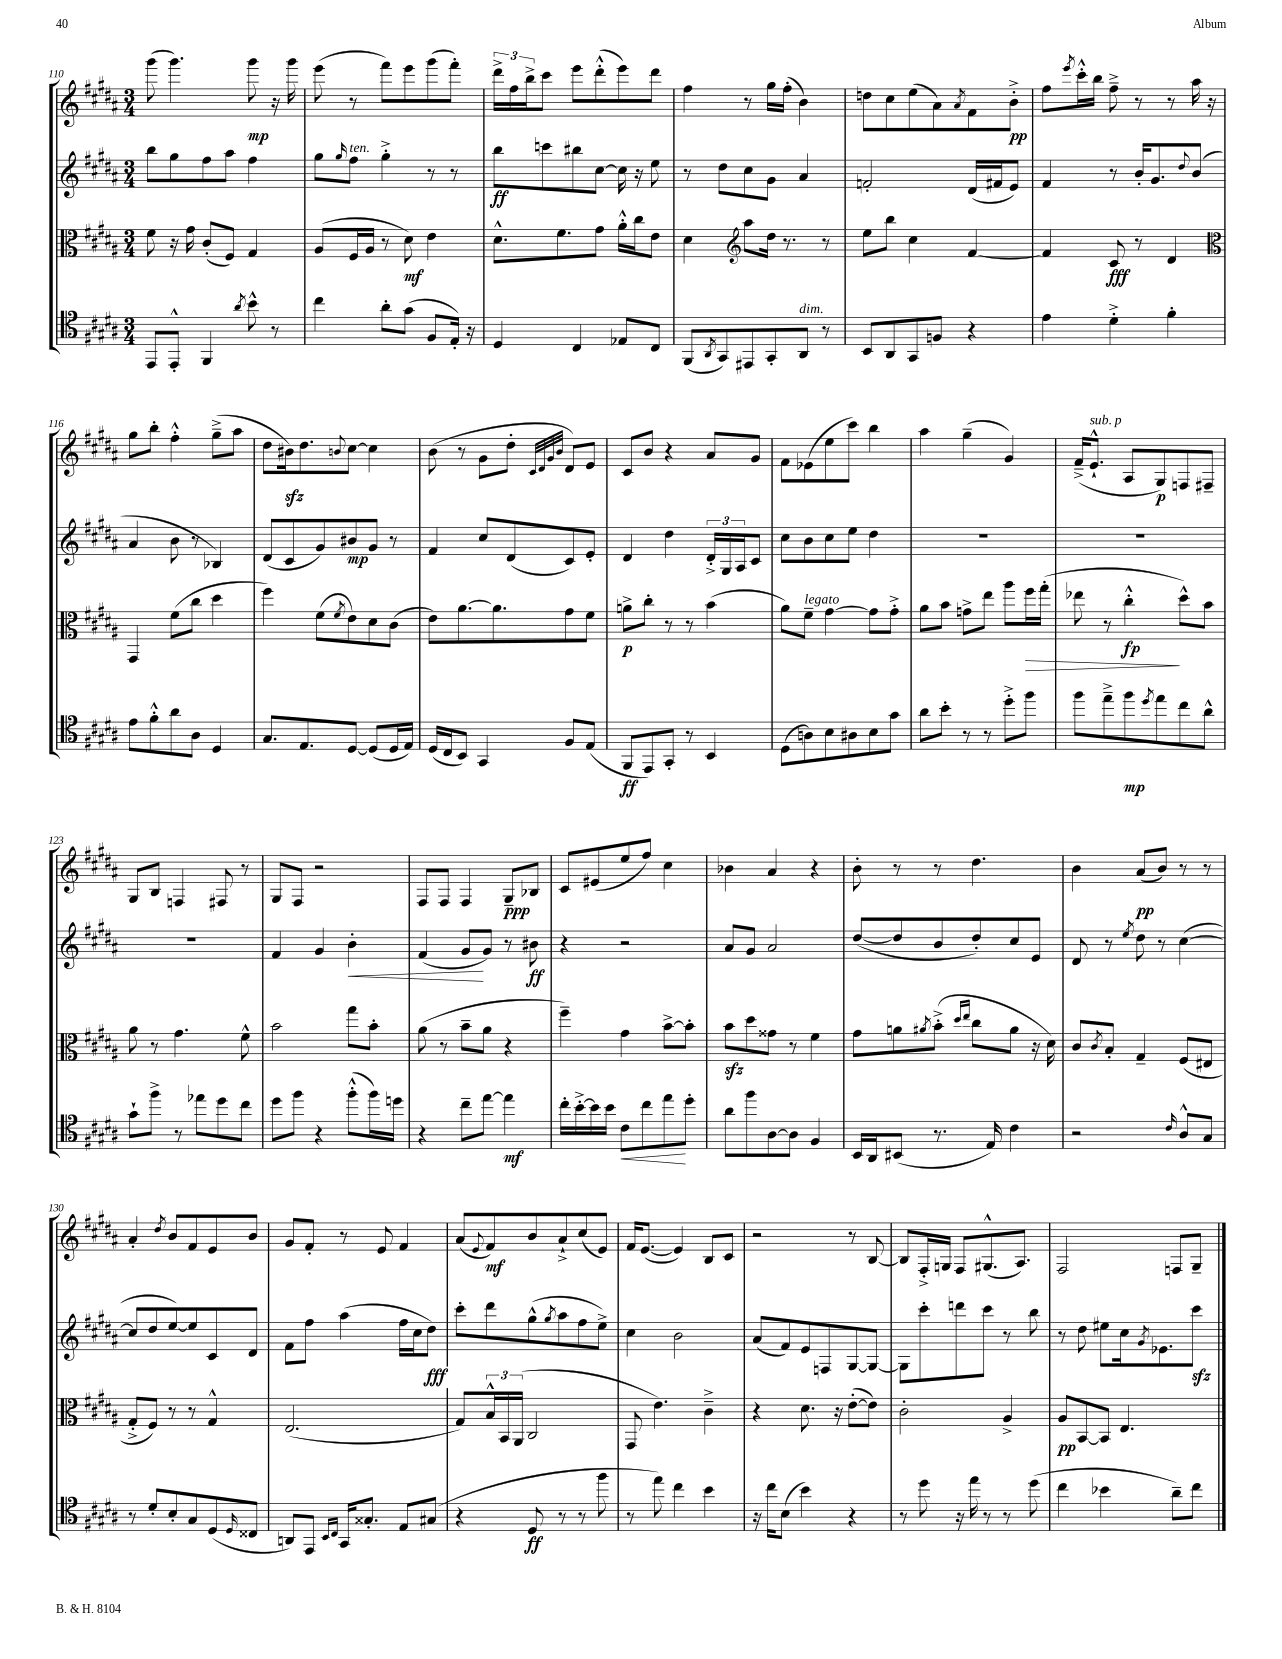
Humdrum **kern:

**kern	**dynam	**kern	**dynam	**kern	**dynam	**kern	**dynam
*part4	*part4	*part3	*part3	*part2	*part2	*part1	*part1
*staff4	*staff4	*staff3	*staff3	*staff2	*staff2	*staff1	*staff1
*clefC4	*	*clefC3	*	*clefG2	*	*clefG2	*
*k[f#c#g#d#a#]	*	*k[f#c#g#d#a#]	*	*k[f#c#g#d#a#]	*	*k[f#c#g#d#a#]	*
*M3/4	*	*M3/4	*	*M3/4	*	*M3/4	*
=110	=110	=110	=110	=110	=110	=110	=110
8EE/L	.	8f#\	.	8bb\L	.	(8ggg#\	.
8EE'^^/J	.	16r	.	8gg#\	.	4.ggg#\)	.
.	.	16g#\	.	.	.	.	.
4FF#/	.	(8c#'/L	.	8ff#\	.	.	.
.	.	8F#/J)	.	8aa#\J	.	.	.
8qa#/	.	.	.	.	.	.	.
8b^^\	.	4G#/	.	4ff#\	.	8ggg#\	mp
8r	.	.	.	.	.	16r	.
.	.	.	.	.	.	16ggg#\	.
=111	=111	=111	=111	=111	=111	=111	=111
4cc#\	.	(8A#/L	.	8gg#\L	.	(8eee\	.
.	.	.	.	16qqgg#/	.	.	.
!	!	!	!	!LO:TX:a:i:t=ten.	!	!	!
.	.	16F#/L	.	8ff#\J	.	8r	.
.	.	16A#/JJ	.	.	.	.	.
8a#'\L	.	8r	.	4gg#'^\	.	8fff#\L)	.
(8g#\J	.	8d#\)	mf	.	.	8eee\	.
8F#/L	.	4e\	.	8r	.	(8ggg#\	.
16E'/Jk)	.	.	.	8r	.	8fff#'\J)	.
16r	.	.	.	.	.	.	.
=112	=112	=112	=112	=112	=112	=112	=112
4D#/	.	8.d#^^\L	.	8bb\L	ff	24ddd#^\LL	.
.	.	.	.	.	.	24ff#\	.
.	.	.	.	.	.	24bb^\J	.
.	.	.	.	8cccn\	.	8ccc#\J	.
.	.	8.f#\	.	.	.	.	.
4C#/	.	.	.	8bb#X\	.	8eee\L	.
.	.	8g#\J	.	[8cc#\J	.	(8ddd#'^^\	.
8E-X/L	.	16a#'^^\LL	.	16cc#\]	.	8eee\)	.
.	.	16cc#\J	.	16r	.	.	.
8C#/J	.	8e\J	.	8ee\	.	8ddd#\J	.
=113	=113	=113	=113	=113	=113	=113	=113
(8FF#/L	.	4d#\	.	8r	.	4ff#\	.
8qAA#/	.	.	.	.	.	.	.
8GG#/)	.	.	.	8dd#\L	.	.	.
*	*	*clefG2	*	*	*	*	*
8EE#X/	.	8aa#\L	.	8cc#\	.	8r	.
8GG#'/	.	16dd#\Jk	.	8g#\J	.	16gg#\LL	.
.	.	8.r	.	.	.	(16ff#'\JJ	.
!LO:TX:a:i:t=dim.	!	!	!	!	!	!	!
8AA#/J	.	.	.	4a#/	.	4b\)	.
8r	.	8r	.	.	.	.	.
=114	=114	=114	=114	=114	=114	=114	=114
8BB/L	.	8ee\L	.	2fn'/	.	8ddn\L	.
8AA#/	.	8bb\J	.	.	.	8cc#\	.
8GG#/	.	4cc#\	.	.	.	(8ee\	.
8Fn/J	.	.	.	.	.	8a#\)	.
.	.	.	.	.	.	8qa#/	.
4r	.	[4f#/	.	(16d#/LL	.	8f#\	.
.	.	.	.	16f#X/J	.	.	.
.	.	.	.	8e/J)	.	8b'^\J	pp
=115	=115	=115	=115	=115	=115	=115	=115
4e\	.	4f#/]	.	4f#/	.	8ff#\L	.
.	.	.	.	.	.	8qeee/	.
.	.	.	.	.	.	16ccc#'^^\L	.
.	.	.	.	.	.	16bb\JJ	.
4d#'^\	.	8c#/	fff	8r	.	8ff#~^\	.
.	.	8r	.	16b'/KL	.	8r	.
.	.	.	.	8.g#/	.	.	.
4f#'\	.	4d#/	.	.	.	8r	.
.	.	.	.	8qqdd#/	.	.	.
.	.	.	.	(8b/J	.	16aa#\	.
.	.	.	.	.	.	16r	.
!!LO:LB:g=z
=116	=116	=116	=116	=116	=116	=116	=116
*	*	*clefC3	*	*	*	*	*
8e\L	.	4GG#/	.	4a#/	.	8gg#\L	.
8f#'^^\	.	.	.	.	.	8bb'\J	.
8a#\	.	(8f#\L	.	8b\	.	4ff#'^^\	.
8A#\J	.	8cc#\J	.	8r	.	.	.
4D#/	.	4dd#\	.	4B-X/)	.	(8gg#~^\L	.
.	.	.	.	.	.	8aa#\J	.
=117	=117	=117	=117	=117	=117	=117	=117
8.G#/L	.	4ff#\)	.	(8d#/L	.	8dd#\L	.
.	.	.	.	8c#/	.	16b#Xzz\k)	.
8.E/	.	.	.	.	.	8.dd#\	.
.	.	(8f#\L	.	8g#/)	.	.	.
.	.	8qf#/	.	.	.	8qqbn/	.
[8D#/J	.	8e\)	.	8b#X/	mp	[8cc#\J	.
(8D#/L]	.	8d#\	.	8g#/J	.	4cc#\]	.
16D#/L	.	(8c#\J	.	8r	.	.	.
16E/JJ)	.	.	.	.	.	.	.
=118	=118	=118	=118	=118	=118	=118	=118
(16D#/LL	.	8e\L)	.	4f#/	.	(8b\	.
16C#/J	.	.	.	.	.	.	.
8BB/J)	.	[8.a#\	.	.	.	8r	.
4GG#/	.	.	.	8cc#/L	.	8g#\L	.
.	.	8.a#\]	.	.	.	.	.
.	.	.	.	(8d#/	.	8dd#'\J	.
.	.	.	.	.	.	32qqc#/LLL	.
.	.	.	.	.	.	32qqd#/	.
.	.	.	.	.	.	32qqg#/	.
.	.	.	.	.	.	32qqb/JJJ	.
8F#/L	.	8g#\	.	8c#/)	.	8d#/L)	.
(8E/J	.	8f#\J	.	8e'/J	.	8e/J	.
=119	=119	=119	=119	=119	=119	=119	=119
8FF#/L	ff	8an^\L	p	4d#/	.	8c#/L	.
8EE/)	.	8cc#'\J	.	.	.	8b/J	.
8GG#'/J	.	8r	.	4dd#\	.	4r	.
8r	.	8r	.	.	.	.	.
4BB/	.	(4b\	.	24d#'^/LL	.	8a#/L	.
.	.	.	.	24G#/	.	.	.
.	.	.	.	24A#/J	.	.	.
.	.	.	.	8c#/J	.	8g#/J	.
=120	=120	=120	=120	=120	=120	=120	=120
(8D#\L	.	8a#\L)	.	8cc#\L	.	8f#\L	.
!	!	!LO:TX:a:i:t=legato	!	!	!	!	!
8An\)	.	8f#~\J	.	8b\	.	(8e-X\	.
8B\	.	[4g#\	.	8cc#\	.	8ee\	.
8A#X\	.	.	.	8ee\J	.	8ccc#\J)	.
8B\	.	8g#\L]	.	4dd#\	.	4bb\	.
8g#\J	.	8g#'^\J	.	.	.	.	.
=121	=121	=121	=121	=121	=121	=121	=121
8a#\L	.	8a#\L	.	2.r	.	4aa#\	.
8b'\J	.	8b\J	.	.	.	.	.
8r	.	8gn^\L	.	.	.	(4gg#~\	.
8r	.	8ee\J	.	.	.	.	.
8dd#'^\L	.	8aa#\L	.	.	.	4g#/)	.
!	!	!	!LO:HP:b	!	!	!	!
8ff#\J	.	16ff#\L	>	.	.	.	.
.	.	(16gg#'\JJ	.	.	.	.	.
=122	=122	=122	=122	=122	=122	=122	=122
8ff#\L	.	8ee-X\	.	2.r	.	(16f#~^/KL	.
!	!	!	!	!	!	!LO:TX:a:i:t=sub. p	!
.	.	.	.	.	.	8.e`^^/J	.
8ee~^\	.	8r	.	.	.	.	.
8ff#\	mp	4cc#'^^\	fp	.	.	8A#/L	.
8qdd#/	.	.	.	.	.	.	.
8ee\	.	.	.	.	.	8G#/)	p
8cc#\	.	8dd#^^\L)	]	.	.	8Fn/	.
8a#^^\J	.	8b\J	.	.	.	8F#X~/J	.
!!LO:LB:g=z
=123	=123	=123	=123	=123	=123	=123	=123
8g#`\L	.	8a#\	.	2.r	.	8G#/L	.
8ff#^\J	.	8r	.	.	.	8B/J	.
8r	.	4.g#\	.	.	.	4Fn/	.
8ee-X\L	.	.	.	.	.	.	.
8dd#\	.	.	.	.	.	8F#X/	.
8cc#\J	.	8f#^^\	.	.	.	8r	.
=124	=124	=124	=124	=124	=124	=124	=124
8dd#\L	.	2b\	.	4f#/	.	8G#/L	.
8ff#\J	.	.	.	.	.	8F#/J	.
4r	.	.	.	4g#/	.	2r	.
!	!	!	!	!	!LO:HP:b	!	!
(8ff#'^^\L	.	8gg#\L	.	4b'\	<	.	.
16ff#\L)	.	8b'\J	.	.	.	.	.
16ddn\JJ	.	.	.	.	.	.	.
=125	=125	=125	=125	=125	=125	=125	=125
4r	.	(8a#\	.	(4f#/	.	8F#/L	.
.	.	8r	.	.	.	8F#/J	.
8cc#~\L	.	8b~\L	.	8g#/L	.	4F#/	.
[8ee\J	.	8a#\J	.	8g#/J)	[	.	.
4ee\]	mf	4r	.	8r	.	8G#~/L	ppp
.	.	.	.	8b#X\	ff	8B-X/J	.
=126	=126	=126	=126	=126	=126	=126	=126
16cc#'\LL	.	4ff#~\)	.	4r	.	8c#/L	.
[16b'^\	.	.	.	.	.	.	.
16b\]	.	.	.	.	.	(8e#X/	.
16b\JJ	.	.	.	.	.	.	.
!	!LO:HP:b	!	!	!	!	!	!
8c#\L	<	4g#\	.	2r	.	8ee/	.
8cc#\	.	.	.	.	.	8ff#/J)	.
8ee\	.	[8b^\L	.	.	.	4cc#\	.
8dd#'\J	[	8b'\J]	.	.	.	.	.
=127	=127	=127	=127	=127	=127	=127	=127
8a#\L	.	8bzz\L	.	8a#/L	.	4b-X\	.
8ff#\	.	8dd#\	.	8g#/J	.	.	.
[8A#\	.	8g##X\J	.	2a#/	.	4a#/	.
8A#\J]	.	8r	.	.	.	.	.
4F#/	.	4f#\	.	.	.	4r	.
=128	=128	=128	=128	=128	=128	=128	=128
16BB/LL	.	8g#\L	.	([8dd#/L	.	8b'\	.
16AA#/J	.	.	.	.	.	.	.
(8BB#X/J	.	8an\	.	8dd#/]	.	8r	.
.	.	8qa#X/	.	.	.	.	.
8.r	.	(8b'^\J	.	8b/	.	8r	.
.	.	16qqdd#/LL	.	.	.	.	.
.	.	16qqee/JJ	.	.	.	.	.
.	.	8cc#\L	.	8dd#'/)	.	4.dd#\	.
16E/)	.	.	.	.	.	.	.
4c#\	.	8a#\J	.	8cc#/	.	.	.
.	.	16r	.	8e/J	.	.	.
.	.	16d#\)	.	.	.	.	.
=129	=129	=129	=129	=129	=129	=129	=129
2r	.	8c#/L	.	8d#/	.	4b\	.
.	.	8qc#/	.	.	.	.	.
.	.	8B'/J	.	8r	.	.	.
.	.	.	.	8qee/	.	.	.
.	.	4G#~/	.	8dd#\	.	(8a#/L	pp
.	.	.	.	8r	.	8b/J)	.
16qqc#/	.	.	.	.	.	.	.
8A#^^/L	.	(8F#/L	.	([4cc#\	.	8r	.
8G#/J	.	8E#X/J	.	.	.	8r	.
!!LO:LB:g=z
=130	=130	=130	=130	=130	=130	=130	=130
8r	.	8G#'^/L	.	8cc#/L]	.	4a#'/	.
8d#'/L	.	8F#/J)	.	8dd#/	.	.	.
.	.	.	.	.	.	8qdd#/	.
8B'/	.	8r	.	[8ee/)	.	8b/L	.
8G#/	.	8r	.	8ee/]	.	8f#/	.
(8D#/	.	4G#^^/	.	8c#/	.	8e/	.
16qqD#/	.	.	.	.	.	.	.
8C##X/J	.	.	.	8d#/J	.	8b/J	.
=131	=131	=131	=131	=131	=131	=131	=131
8AAn/L)	.	(2.E/	.	8f#\L	.	8g#/L	.
8EE/J	.	.	.	8ff#\J	.	8f#'/J	.
16qqBB/LL	.	.	.	.	.	.	.
16qqC#/JJ	.	.	.	.	.	.	.
16GG#/KL	.	.	.	(4aa#\	.	8r	.
8.G##X'/J	.	.	.	.	.	.	.
.	.	.	.	.	.	8e/	.
8E/L	.	.	.	16ff#\LL	.	4f#/	.
.	.	.	.	16cc#\J	.	.	.
(8G#X/J	.	.	.	8dd#\J)	fff	.	.
=132	=132	=132	=132	=132	=132	=132	=132
4r	.	8G#/L)	.	8ccc#'\L	.	(8a#/L	.
.	.	.	.	.	.	8qqe/	.
.	.	24B^^/L	.	8ddd#\	.	8f#/)	mf
.	.	24BB/	.	.	.	.	.
.	.	(24AA#/JJ	.	.	.	.	.
8D#/	ff	2C#/	.	(8gg#^^\	.	8b/	.
.	.	.	.	8qgg#/	.	.	.
8r	.	.	.	8aa#\	.	8a#`^/	.
8r	.	.	.	8ff#\	.	(8cc#/	.
8ff#\	.	.	.	8ee^\J)	.	8e/J)	.
=133	=133	=133	=133	=133	=133	=133	=133
8r	.	8GG#/	.	4cc#\	.	16f#/KL	.
.	.	.	.	.	.	([8.e/J	.
8ee\)	.	4.e\)	.	.	.	.	.
4cc#\	.	.	.	2b\	.	4e/])	.
4b\	.	4c#~^\	.	.	.	8B/L	.
.	.	.	.	.	.	8c#/J	.
=134	=134	=134	=134	=134	=134	=134	=134
16r	.	4r	.	(8a#/L	.	2r	.
16cc#\KL	.	.	.	.	.	.	.
(8B\J	.	.	.	8f#/)	.	.	.
4b\)	.	8.d#\	.	8e/	.	.	.
.	.	.	.	8Fn/	.	.	.
.	.	16r	.	.	.	.	.
4r	.	([8e'\L	.	[8G#/	.	8r	.
.	.	8e\J])	.	8G#/J_	.	[8B/	.
=135	=135	=135	=135	=135	=135	=135	=135
8r	.	2c#'\	.	8G#\L]	.	8B/L]	.
8dd#\	.	.	.	8ccc#'\	.	16F#'^/L	.
.	.	.	.	.	.	16Gn/JJ	.
16r	.	.	.	8dddn\	.	8F#/L	.
16ee\	.	.	.	.	.	.	.
8r	.	.	.	8ccc#\J	.	(8.G#X^^/	.
8r	.	4A#^/	.	8r	.	.	.
.	.	.	.	.	.	8.A#/J)	.
(8dd#\	.	.	.	8bb\	.	.	.
=136	=136	=136	=136	=136	=136	=136	=136
4cc#\	.	8A#/L	pp	8r	.	2F#/	.
.	.	[8BB/	.	8dd#\	.	.	.
4b-X\	.	8BB/J]	.	8ee#X\L	.	.	.
.	.	4.E/	.	16cc#\k	.	.	.
.	.	.	.	8qg#/	.	.	.
.	.	.	.	8.e-X\	.	.	.
8a#~\L)	.	.	.	.	.	8Fn/L	.
8cc#\J	.	.	.	8ccc#zz\J	.	8G#~/J	.
==	==	==	==	==	==	==	==
*-	*-	*-	*-	*-	*-	*-	*-
